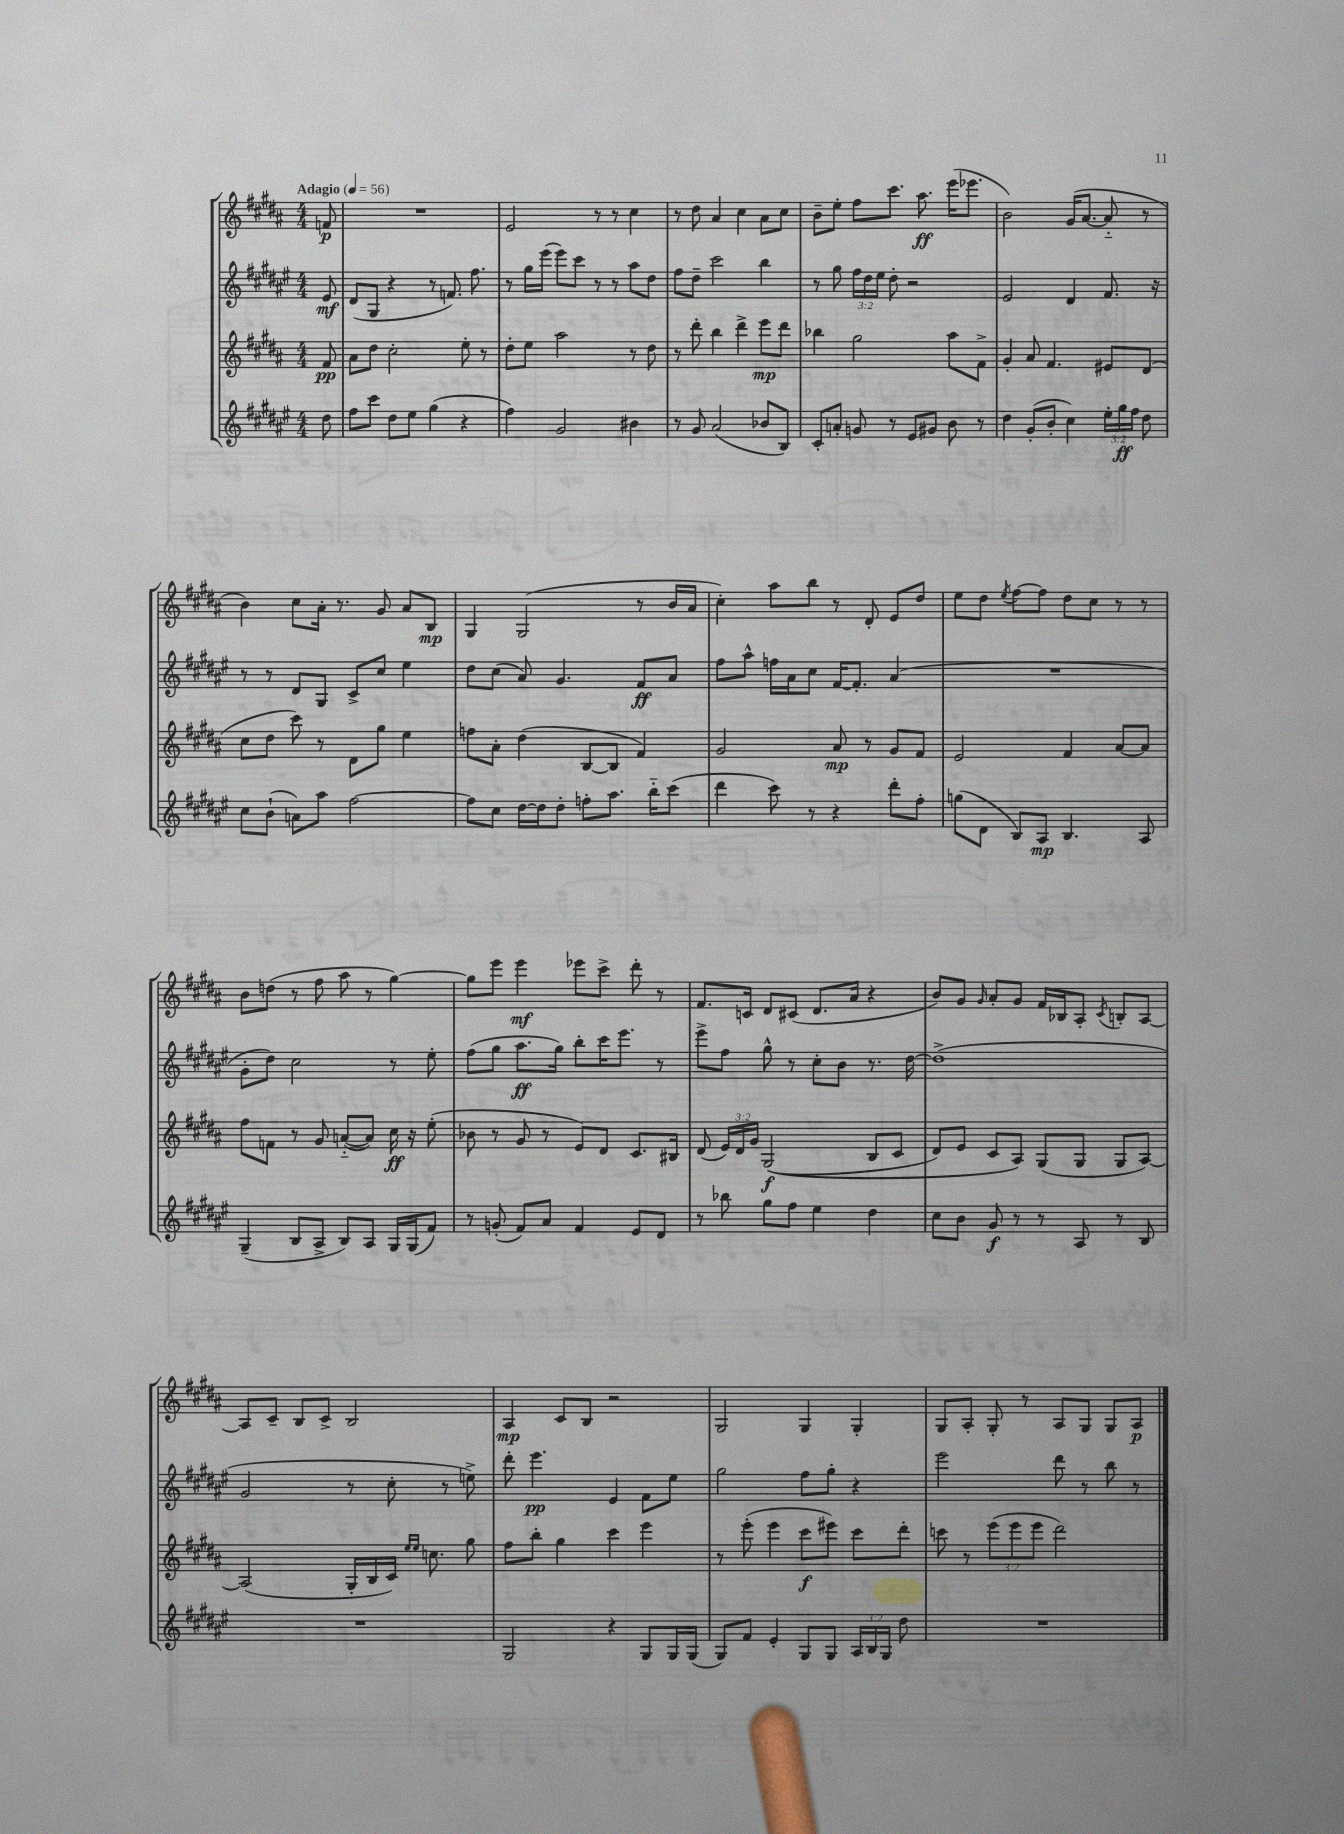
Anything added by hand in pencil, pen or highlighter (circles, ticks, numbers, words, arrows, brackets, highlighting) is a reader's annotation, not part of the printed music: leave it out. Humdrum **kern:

**kern	**dynam	**kern	**dynam	**kern	**dynam	**kern	**dynam
*part4	*part4	*part3	*part3	*part2	*part2	*part1	*part1
*staff4	*staff4	*staff3	*staff3	*staff2	*staff2	*staff1	*staff1
*clefG2	*	*clefG2	*	*clefG2	*	*clefG2	*
*k[f#c#g#d#a#e#]	*	*k[f#c#g#d#a#]	*	*k[f#c#g#d#a#e#]	*	*k[f#c#g#d#a#]	*
*M4/4	*	*M4/4	*	*M4/4	*	*M4/4	*
*MM56	*	*MM56	*	*MM56	*	*MM56	*
=	=	=	=	=	=	=	=
!	!	!	!	!	!	!LO:TX:a:B:t=Adagio	!
8dd#\	.	8f#/	pp	8e#/	mf	8fn/	p
=1	=1	=1	=1	=1	=1	=1	=1
8ff#\L	.	8a#\L	.	(8d#/L	.	1r	.
8ccc#\J	.	8dd#\J	.	8G#/J	.	.	.
8dd#\L	.	2cc#'\	.	4r	.	.	.
8ee#\J	.	.	.	.	.	.	.
(4gg#\	.	.	.	8r	.	.	.
.	.	.	.	8.fn/)	.	.	.
4r	.	8ee'\	.	.	.	.	.
.	.	.	.	8.ff#\	.	.	.
.	.	8r	.	.	.	.	.
=2	=2	=2	=2	=2	=2	=2	=2
4ff#\)	.	8dd#'\L	.	8r	.	2e/	.
.	.	8ee\J	.	16gg#\LL	.	.	.
.	.	.	.	(16eee#\JJ	.	.	.
2g#/	.	2aa#\	.	8eee#\L)	.	.	.
.	.	.	.	8ccc#\J	.	.	.
.	.	.	.	8r	.	8r	.
.	.	.	.	8r	.	8r	.
4b#X\	.	8r	.	8aa#\L	.	4cc#\	.
.	.	8dd#\	.	8dd#\J	.	.	.
=3	=3	=3	=3	=3	=3	=3	=3
8r	.	8r	.	8ff#\L	.	8r	.
8g#/	.	8ddd#'\	.	8dd#~\J	.	8dd#\	.
(2a#/	.	4bb\	.	2ccc#\	.	4a#/	.
.	.	4ddd#^\	.	.	.	4cc#\	.
8b-X/L	.	8eee\L	mp	4bb\	.	8a#\L	.
8B/J)	.	8ddd#\J	.	.	.	8cc#\J	.
=4	=4	=4	=4	=4	=4	=4	=4
8c#'/L	.	4bb-X\	.	8r	.	8b~\L	.
8an'/J	.	.	.	8gg#\	.	8ee'\J	.
8gn/	.	2gg#\	.	24ff#\LL	.	8ff#\L	.
.	.	.	.	24dd#\	.	.	.
.	.	.	.	24ee#\JJ	.	.	.
8r	.	.	.	8dd#'\	.	8.ccc#\J	.
8e#/L	.	.	.	2r	.	.	.
.	.	.	.	.	.	8.aa#\	ff
8g#X/J	.	.	.	.	.	.	.
8b\	.	8aa#\L	.	.	.	(16eee\KL	.
.	.	.	.	.	.	8.eee-X\J	.
8r	.	8f#^\J	.	.	.	.	.
=5	=5	=5	=5	=5	=5	=5	=5
4dd#\	.	4g#'/	.	2e#/	.	2b\)	.
(8g#'/L	.	8a#/	.	.	.	.	.
8b'/J	.	4.f#/	.	.	.	.	.
4cc#\)	.	.	.	4d#/	.	(16g#/KL	.
.	.	.	.	.	.	[8.a#/J	.
24ee#'\LL	.	8e#X/L	.	8.f#/	.	8a#/]	.
24gg#\	ff	.	.	.	.	.	.
24ff#\JJ	.	.	.	.	.	.	.
8dd#\	.	(8d#/J	.	.	.	8r	.
.	.	.	.	16r	.	.	.
!!LO:LB:g=z
=6	=6	=6	=6	=6	=6	=6	=6
8cc#\L	.	8cc#\L	.	8r	.	4b\)	.
(8b`\J	.	8dd#\J	.	8r	.	.	.
8an\L)	.	8ccc#\)	.	8d#/L	.	8cc#\L	.
8aa#\J	.	8r	.	8G#/J	.	16a#'\Jk	.
.	.	.	.	.	.	8.r	.
[2ff#\	.	8d#\L	.	8c#^/L	.	.	.
.	.	8gg#\J	.	8cc#/J	.	8g#/	.
.	.	4ee\	.	4ee#\	.	8a#/L	.
.	.	.	.	.	.	8B/J	mp
=7	=7	=7	=7	=7	=7	=7	=7
8ff#\L]	.	8ffn\L	.	8dd#\L	.	4G#/	.
8cc#\J	.	8a#'\J	.	(8cc#\J	.	.	.
[16dd#\LL	.	(4dd#\	.	8a#/)	.	(2G#/	.
16dd#\J]	.	.	.	.	.	.	.
8dd#'\J	.	.	.	4.g#/	.	.	.
8ffn'\L	.	[8B/L	.	.	.	.	.
8.aa#\J	.	8B/J]	.	.	.	.	.
.	.	4f#/)	.	8f#/L	ff	8r	.
16bb\KL	.	.	.	.	.	.	.
(8ccc#\J	.	.	.	8a#/J	.	16b/LL	.
.	.	.	.	.	.	16a#/JJ	.
=8	=8	=8	=8	=8	=8	=8	=8
4ddd#\	.	2g#/	.	8ff#\L	.	4cc#'\)	.
.	.	.	.	8aa#^^\J	.	.	.
8ccc#\)	.	.	.	16ffn\LL	.	8aa#\L	.
.	.	.	.	16a#\J	.	.	.
8r	.	.	.	8cc#\J	.	8bb\J	.
4r	.	8a#/	mp	[16f#/KL	.	8r	.
.	.	.	.	8.f#'/J]	.	.	.
.	.	8r	.	.	.	8d#'/	.
8ddd#'\L	.	8g#/L	.	(4a#/	.	8e/L	.
8ff#'\J	.	8f#/J	.	.	.	8dd#/J	.
=9	=9	=9	=9	=9	=9	=9	=9
(8ggn\L	.	2e/	.	1r	.	8ee\L	.
8d#\J	.	.	.	.	.	8dd#\J	.
.	.	.	.	.	.	8qee/	.
8B/L)	.	.	.	.	.	[8ff#\L	.
8A#/J	mp	.	.	.	.	8ff#\J]	.
4.B/	.	4f#/	.	.	.	8dd#\L	.
.	.	.	.	.	.	8cc#\J	.
.	.	[8a#/L	.	.	.	8r	.
8A#/	.	8a#/J]	.	.	.	8r	.
!!LO:LB:g=z
=10	=10	=10	=10	=10	=10	=10	=10
(4G#~/	.	8ff#\L	.	8g#'\L	.	8b\L	.
.	.	8fn\J	.	8dd#\J)	.	(8ddn\J	.
8B/L	.	8r	.	2cc#\	.	8r	.
8A#^/J	.	8g#/	.	.	.	8ff#\	.
8B/L)	.	([8an/L	.	.	.	8aa#\	.
8A#/J	.	8a/J])	.	.	.	8r	.
16G#/LL	.	16cc#\	ff	8r	.	[4gg#\)	.
(16G#/J	.	16r	.	.	.	.	.
8f#/J)	.	(8ee'\	.	8ee#'\	.	.	.
=11	=11	=11	=11	=11	=11	=11	=11
8r	.	8b-X\	.	(8ff#\L	.	8gg#\L]	.
(8gn'/	.	8r	.	8gg#\J	.	8eee\J	.
8f#/L)	.	8g#/	.	8.aa#\L	ff	4eee\	mf
8a#/J	.	8r	.	.	.	.	.
.	.	.	.	16gg#\Jk)	.	.	.
4f#/	.	8e/L)	.	8bb'\L	.	8eee-X\L	.
.	.	8d#/J	.	16ccc#\K	.	8ccc#^\J	.
.	.	.	.	8.eee#\J	.	.	.
8e#/L	.	8.c#/L	.	.	.	8ddd#'\	.
8d#/J	.	.	.	8r	.	8r	.
.	.	16B#X/Jk	.	.	.	.	.
=12	=12	=12	=12	=12	=12	=12	=12
8r	.	(8d#/	.	8eee#^\L	.	8.f#/L	.
8bb-X\	.	24e/LL)	.	8ff#\J	.	.	.
.	.	24d#/	.	.	.	.	.
.	.	.	.	.	.	16cn/Jk	.
.	.	24g#/JJ	.	.	.	.	.
8gg#\L	.	((2G#/	f	8gg#^^\	.	8d#/L	.
8ff#\J	.	.	.	8r	.	(8c#X/J	.
4ee#\	.	.	.	8cc#'\L	.	8.d#/L	.
.	.	.	.	8b\J	.	.	.
.	.	.	.	.	.	16a#/Jk	.
4dd#\	.	8B/L	.	8.r	.	4r	.
.	.	8c#/J	.	.	.	.	.
.	.	.	.	[16dd#\	.	.	.
=13	=13	=13	=13	=13	=13	=13	=13
8cc#\L	.	8d#/L)	.	(1dd#^]	.	8b/L)	.
8b\J	.	8e/J	.	.	.	8g#/J	.
.	.	.	.	.	.	16qqg#/	.
8g#/	f	8c#/L	.	.	.	8a#'/L	.
8r	.	8A#/J)	.	.	.	8g#/J	.
8r	.	(8G#/L	.	.	.	16f#/LL	.
.	.	.	.	.	.	16B-X/J	.
8A#/	.	8G#/J	.	.	.	8A#'/J	.
.	.	.	.	.	.	8qc#/	.
8r	.	8G#/L	.	.	.	8Bn'/L	.
8B/	.	[8A#/J)	.	.	.	[8A#/J	.
!!LO:LB:g=z
=14	=14	=14	=14	=14	=14	=14	=14
1r	.	(2A#/]	.	2g#/	.	8A#/L]	.
.	.	.	.	.	.	8c#~/J	.
.	.	.	.	.	.	8B/L	.
.	.	.	.	.	.	8c#^/J	.
.	.	16G#'/LL	.	8r	.	2B/	.
.	.	16B/	.	.	.	.	.
.	.	16c#/JJ)	.	8cc#'\	.	.	.
.	.	16qqee/LL	.	.	.	.	.
.	.	16qqee/JJ	.	.	.	.	.
.	.	8.ccn\	.	.	.	.	.
.	.	.	.	8r	.	.	.
.	.	8gg#\	.	8een^\)	.	.	.
=15	=15	=15	=15	=15	=15	=15	=15
2G#/	.	8ff#\L	.	8ddd#'\	.	4A#/	mp
.	.	8bb'\J	.	4.eee#\	pp	.	.
.	.	4gg#\	.	.	.	8c#/L	.
.	.	.	.	.	.	8B/J	.
4r	.	4ccc#\	.	4e#/	.	2r	.
8G#/L	.	4eee\	.	8f#\L	.	.	.
16G#/L	.	.	.	8ee#\J	.	.	.
(16G#/JJ	.	.	.	.	.	.	.
=16	=16	=16	=16	=16	=16	=16	=16
8G#/L)	.	8r	.	2gg#\	.	2G#/	.
8f#/J	.	(8eee'\	.	.	.	.	.
4e#'/	.	4eee\	.	.	.	.	.
8G#/L	.	8ccc#\L	f	8ff#\L	.	4G#/	.
8G#/J	.	8eee#X\J)	.	8gg#'\J	.	.	.
24A#/LL	.	8ccc#\L	.	4r	.	4G#'/	.
24B/	.	.	.	.	.	.	.
24G#/JJ	.	.	.	.	.	.	.
8dd#\	.	8ddd#'\J	.	.	.	.	.
=17	=17	=17	=17	=17	=17	=17	=17
1r	.	8cccn\	.	2eee#\	.	8G#/L	.
.	.	8r	.	.	.	8A#'/J	.
.	.	(12eee\L	.	.	.	8G#'/	.
.	.	12eee\	.	.	.	.	.
.	.	.	.	.	.	8r	.
.	.	12eee\J	.	.	.	.	.
.	.	2ddd#\)	.	8ddd#\	.	8A#/L	.
.	.	.	.	8r	.	8G#/J	.
.	.	.	.	8bb\	.	8G#/L	.
.	.	.	.	8r	.	8A#/J	p
==	==	==	==	==	==	==	==
*-	*-	*-	*-	*-	*-	*-	*-
